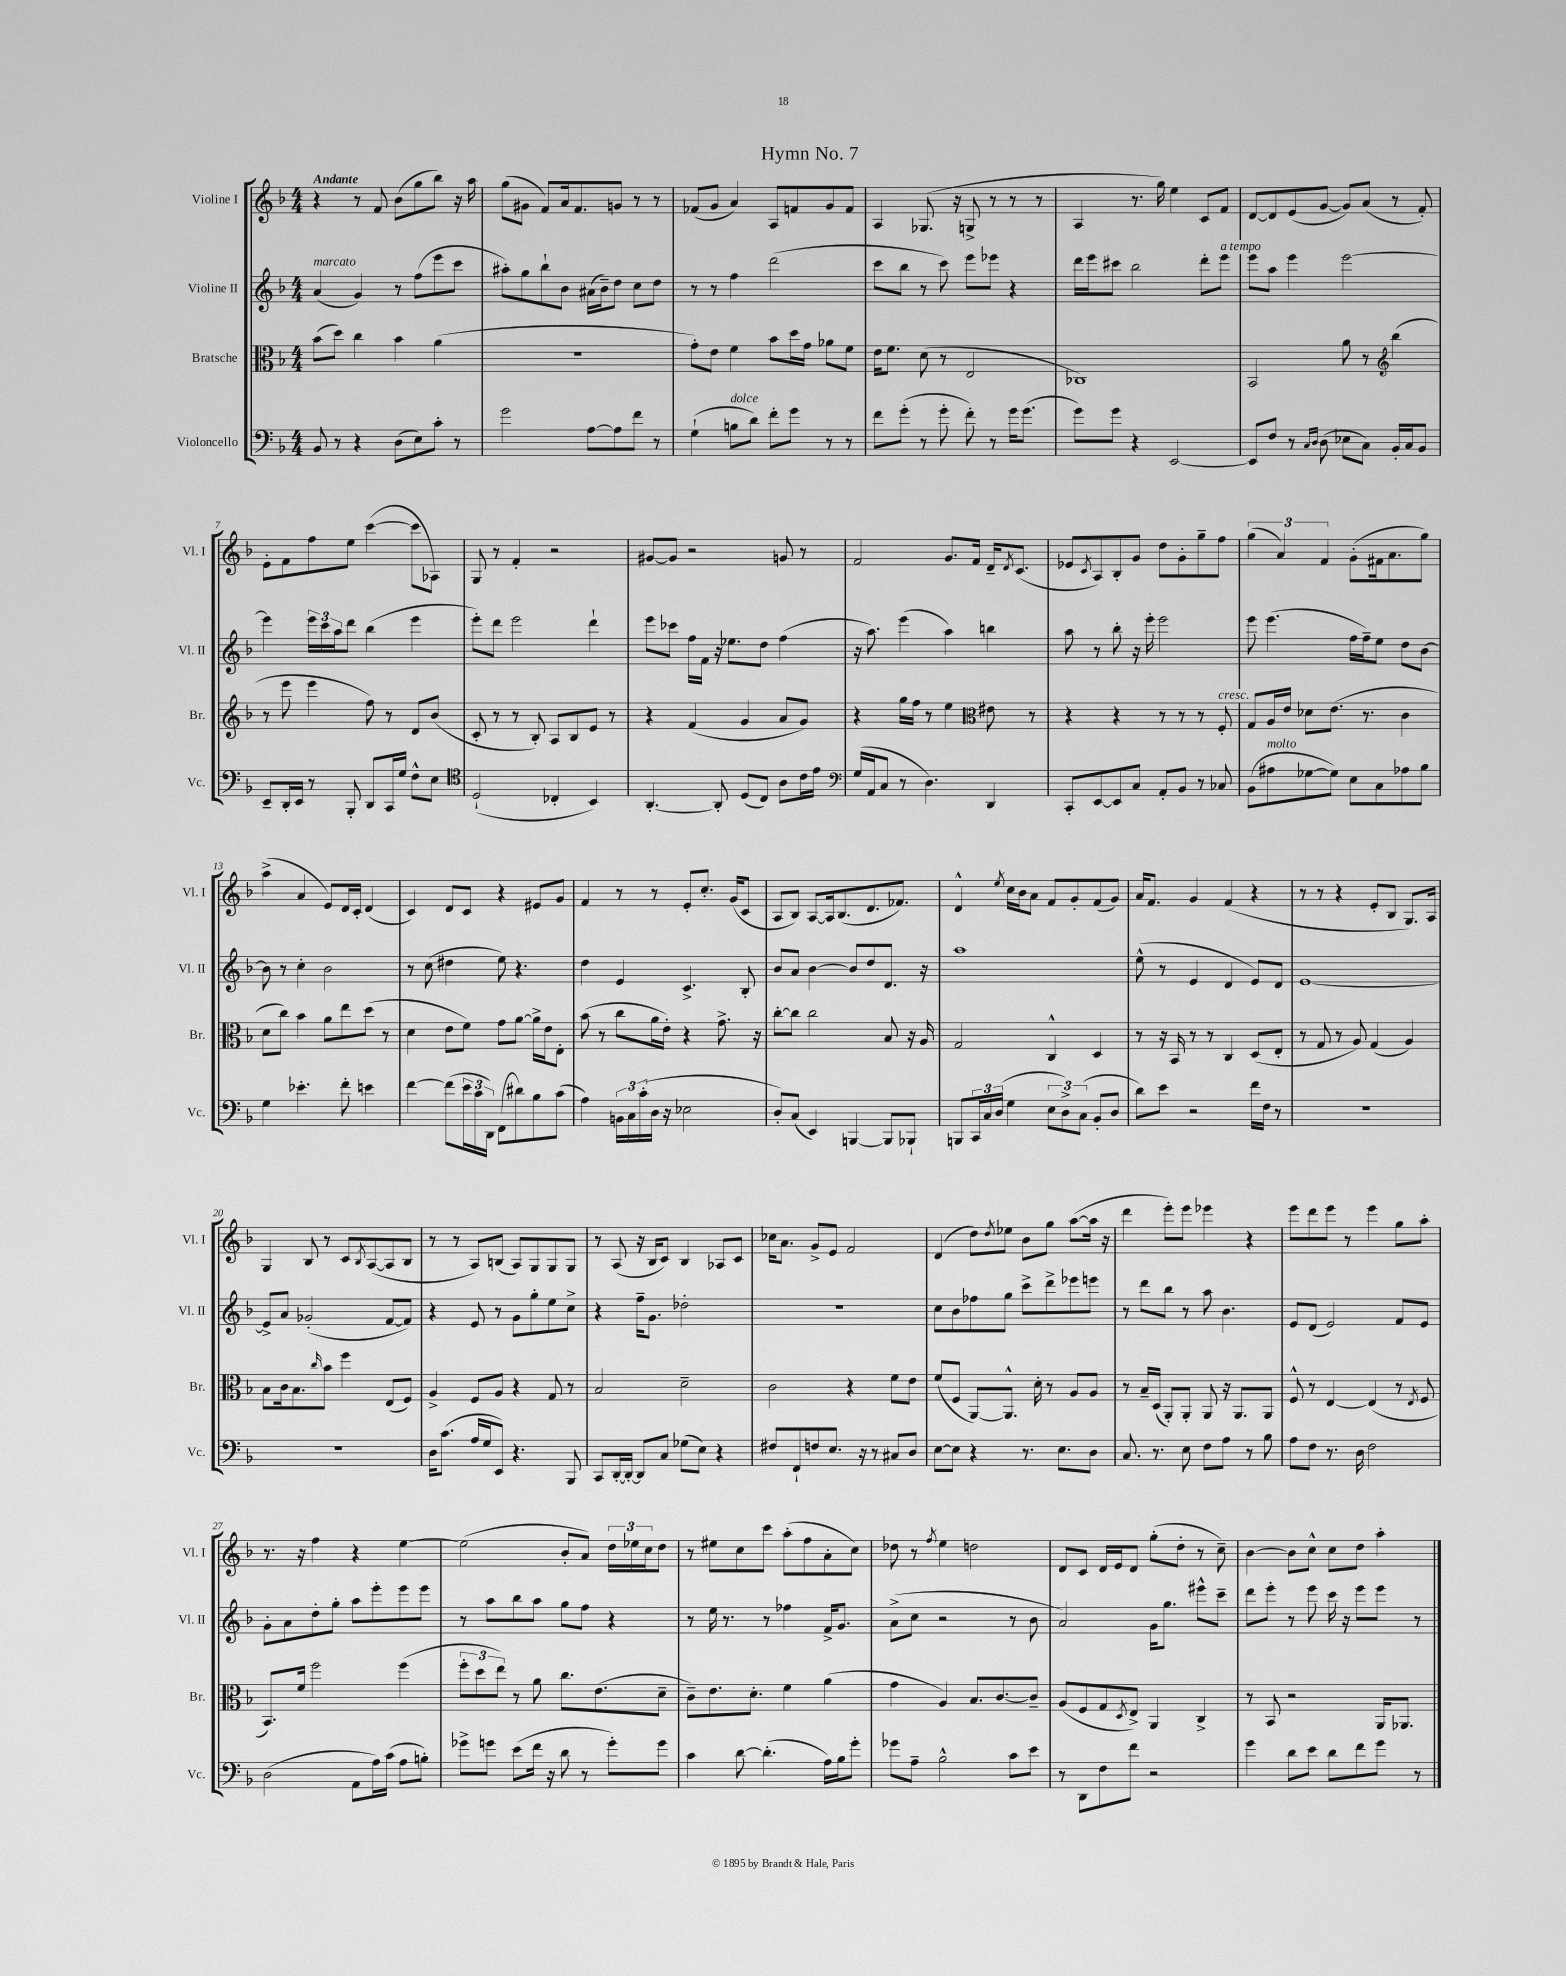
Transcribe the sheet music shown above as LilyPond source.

\header { title = "Hymn No. 7" }
<<
\new StaffGroup <<
\new Staff = "s0" \with { instrumentName = "Violine I" shortInstrumentName = "Vl. I" } {
    \clef treble \key f \major \numericTimeSignature \time 4/4 \tempo "Andante"
    r4 r8 f'8 bes'8( g''8 bes''8) r16 a''16 |
    g''8( gis'8 f'8) a'16 f'8. g'8 r8 r8 |
    fes'8( g'8 a'4) a8 f'8 g'8 f'8 |
    a4 ges8.( r16 g8-> r8 r8 r8 |
    a4 r8. g''16) e''4 c'8 f'8 |
    d'8~ d'8 e'8( g'8~ g'8) a'8( r8 f'8-.) |
    e'8-. f'8 f''8 e''8 c'''4~( c'''8 aes8) |
    g8 r8 f'4-. r2 |
    gis'8~ gis'8 r2 g'8 r8 |
    f'2 g'8. f'16 d'16-- \acciaccatura { d'8 } c'8.( |
    ees'8 \acciaccatura { c'8 } a8) bes8-. g'8 d''8 g'8-. g''8-- f''8 |
    \tuplet 3/2 { g''4( a'4) f'4 } g'8-.( fis'16 a'8. g''8) |
    a''4->( a'4 e'8) d'16 c'16-. d'4( |
    c'4) d'8 c'8 r4 eis'8 g'8 |
    f'4 r8 r8 e'8-. c''8.-. g'16( c'8 |
    a8 bes8) a8~ a16 bes8.( d'8. fes'8.) |
    d'4-^ \acciaccatura { e''8 } c''16 bes'16 a'8 f'8 g'8-. f'8( g'8) |
    a'16 f'8. g'4 f'4( r4 |
    r8 r8 r4 e'8-. bes8 g8.) a16 |
    g4 bes8 r8 c'8 \acciaccatura { bes8 } a8~( a8 bes8 |
    r8 r8 a8) b8( a8) g8 g8 g8 |
    r8 a8( r16 bes16 c'8) bes4 aes8 c'8 |
    ces''16 a'8. g'8-> e'8 f'2 |
    d'4( d''8) \acciaccatura { d''8 } ees''8 bes'8 g''8 a''8~( a''16 r16 |
    d'''4 e'''8-.) e'''8 ees'''4 r4 |
    e'''8 d'''8 e'''8 r8 e'''4 g''8 a''8-. |
    r8. r16 f''4 r4 e''4~ |
    e''2( bes'8-. a'8) \tuplet 3/2 { d''16 ees''16 c''16 } d''8 |
    r8 eis''8 c''8 c'''8 a''8-.( f''8 a'8-. c''8) |
    des''8 r8 \acciaccatura { f''8 } e''4 d''2 |
    d'8 c'8 d'16 e'16 d'8 g''8-.( d''8-. r8 c''8--) |
    bes'4~ bes'8 c''8-^ c''8 d''8 a''4-. \bar "|." |
}
\new Staff = "s1" \with { instrumentName = "Violine II" shortInstrumentName = "Vl. II" } {
    \clef treble \key f \major \numericTimeSignature \time 4/4
    a'4^\markup { \italic "marcato" }( g'4) r8 f''8( e'''8 c'''8 |
    ais''8-.) g''8 bes''8-! bes'8 ais'16( bes'16--) d''8 c''8 d''8 |
    r8 r8 f''4 d'''2( |
    c'''8 bes''8 r8 c'''8) e'''8 ees'''8 r4 |
    d'''16 e'''16 cis'''8 bes''2 d'''8-. e'''8^\markup { \italic "a tempo" } |
    e'''8 a''8 e'''4 e'''2~ |
    e'''4 \tuplet 3/2 { e'''16 c'''16 a''16 } d'''8 bes''4( e'''4 |
    e'''8-.) d'''8 e'''2 d'''4-! |
    e'''8 ces'''8 f''16 f'16 r16 ees''8. d''8 f''4( |
    r16 a''8.) e'''4( a''4) b''4 |
    a''8 r8 bes''8-. r16 e'''16-. e'''2 |
    e'''8 e'''4.( f''16 f''16--) e''8 d''8 bes'8~ |
    bes'8 r8 c''4-. bes'2 |
    r8 c''8( dis''4 e''8) r4. |
    d''4 e'4 c'4.-> bes8-. |
    bes'8 a'8 bes'4~ bes'8 d''8 d'8. r16 |
    a''1 |
    e''8-^( r8 e'4 d'4 e'8) d'8 |
    e'1~ |
    e'8-> a'8 ges'2-.( f'8~ f'8) |
    r4 e'8 r8 g'8 g''8-. e''8 c''8-> |
    r4 f''16-- g'8. des''2-. |
    R1 |
    c''8 bes'8 fes''8 g''8 c'''8-> d'''8-> ees'''8 e'''8 |
    r8 d'''8 bes''8 r8 a''8 bes'4. |
    e'8 d'8( e'2) f'8 e'8 |
    g'8-. a'8 d''8-. g''8-. a''8 e'''8-. e'''8 e'''8 |
    r8 a''8 bes''8 a''8 g''8 f''8 r4 |
    r8 e''16 r8. r8 fes''4 f'16-> g'8. |
    a'8->( c''8 r2 r8 bes'8 |
    a'2) g'16 g''8. eis'''8-^ c'''8-- |
    d'''8 e'''8-. r8 e'''8 c'''16 r16 e'''8 e'''8 r8 \bar "|." |
}
\new Staff = "s2" \with { instrumentName = "Bratsche" shortInstrumentName = "Br." } {
    \clef alto \key f \major \numericTimeSignature \time 4/4
    bes'8( d''8) c''4 bes'4 a'4( |
    r1 |
    g'8-.) e'8 f'4 bes'8 d''16 g'16 aes'8 f'8 |
    e'16 f'8. d'8( r8 e2 |
    ces1) |
    bes,2 a'8 r8 \clef treble bes''4( |
    r8 e'''8 e'''4 f''8) r8 d'8 bes'8( |
    c'8-. r8 r8 bes8-.) a8 bes8 e'8 r8 |
    r4 f'4( g'4 a'8 g'8) |
    r4 g''16 f''16 r8 e''4 \clef alto eis'8 r8 |
    r4 r4 r8 r8 r8 f8-.^\markup { \italic "cresc." } |
    g8 a16 e'16 des'8 e'8.( r8. c'4 |
    d'8 c''8) bes'4 a'8 e''8 d''8( r8 |
    d'4 e'8 f'8) g'8 a'8~ a'16-> e'16 e8-. |
    bes'8( r8 c''8 a'16 e'16-.) r4 g'8.-> r16 |
    c''8~-. c''8 c''2 bes8 r16 a16 |
    g2 c4-^ d4 |
    r8 r16 bes,16 r8 r8 c4 d8( e8-. |
    r8 g8 r8 a8) g4( a4) |
    bes8 c'16 bes8. \grace { c''16 } bes'8 f''4 e8( f8) |
    a4-> f8 a8 r4 g8 r8 |
    bes2 d'2-- |
    c'2 r4 f'8 e'8 |
    f'8( f8 a,8~) a,8.-^ d'16-. r8 a8 a8 |
    r8 bes16-- d16( a,8-.) a,8-. a,8 r16 a,8. a,8 |
    f8-^ r8 e4~ e4( r8 \acciaccatura { e8 } f8 |
    bes,8.) f'16 f''2 f''4( |
    \tuplet 3/2 { f''8-. d''8 e''8) } r8 a'8 c''8. e'8.( d'8-- |
    c'8--) e'8. d'8.-. f'4 a'4( |
    g'4 a4) bes8. c'8.~ c'8-- |
    a8( f8 g8 \acciaccatura { d8 } e8->) a,4 c4-> |
    r8 bes,8 r2 a,16 aes,8. \bar "|." |
}
\new Staff = "s3" \with { instrumentName = "Violoncello" shortInstrumentName = "Vc." } {
    \clef bass \key f \major \numericTimeSignature \time 4/4
    bes,8 r8 r4 d8( e8) c'8-. r8 |
    g'2 a8~ a8 f'8 r8 |
    g4-!( b8^\markup { \italic "dolce" } d'8) f'8-. g'8 r8 r8 |
    f'8 g'8-.( r8 g'8-. f'8-.) r8 g'16 g'8.( |
    g'8) g'8 r4 e,2~ |
    e,8 f8 r8 \grace { c16 d16 } d8( ees8 c8) bes,16-. c16 bes,8 |
    e,8-- d,16-. e,16 r8 bes,,8-. d,8 c,16 g16 f8-^ e8 |
    \clef tenor d2-!( ces4-. bes,4) |
    a,4.~-. a,8-. d8( c8) a8 c'16 e'16 |
    \clef bass g16( a,16 c8 r8 d4.) d,4 |
    c,8-. e,8~ e,8 c8 a,8-. bes,8 r8 ces8 |
    bes,8( ais8^\markup { \italic "molto" } ges8~ ges8) e8 c8 aes8 bes8 |
    g4 ees'4.-. f'8-. e'4 |
    f'4~ f'8( \tuplet 3/2 { e'16 c'16 d,16) } f,8( dis'8) bes8 c'8( |
    a4) \tuplet 3/2 { b,16 c16 c'16-.( } d16 r16 ees2 |
    d8-.) c8( e,4) b,,4~ b,,8 bes,,8-! |
    b,,8 \tuplet 3/2 { c,16 c16 d16( } g4 \tuplet 3/2 { e8 d8->) c8( } bes,8-. d8 |
    d'8) e'8 r2 f'16 f16 r8 |
    r1 |
    R1 |
    d16 c'8.( a16 g16 e,8) r4. bes,,8 |
    c,8 d,16~-. d,16~-. d,8 c8 ges8( e8) r4 |
    fis8 f,8-! f8 e8. r16 r8 cis8 d8 |
    e8~ e8 r4 r8. e8. d8 |
    c8. r8. e8 f8 a8 r8 bes8 |
    a8 f8 r8. d16 f2 |
    d2( a,8 a16) c'16( a8 b8-.) |
    ges'8-> g'8 e'8( f'16 r16 d'8 r8 g'8-.) g'8 |
    c'4 d'8~ d'4.-.( a16) bes16 g'8-. |
    ges'8 a8-- bes2-^ c'8 e'8 |
    r8 d,8 f8 f'8 r2 |
    g'4 d'8 e'8 d'8 f'8 g'8 r8 \bar "|." |
}
>>
>>
